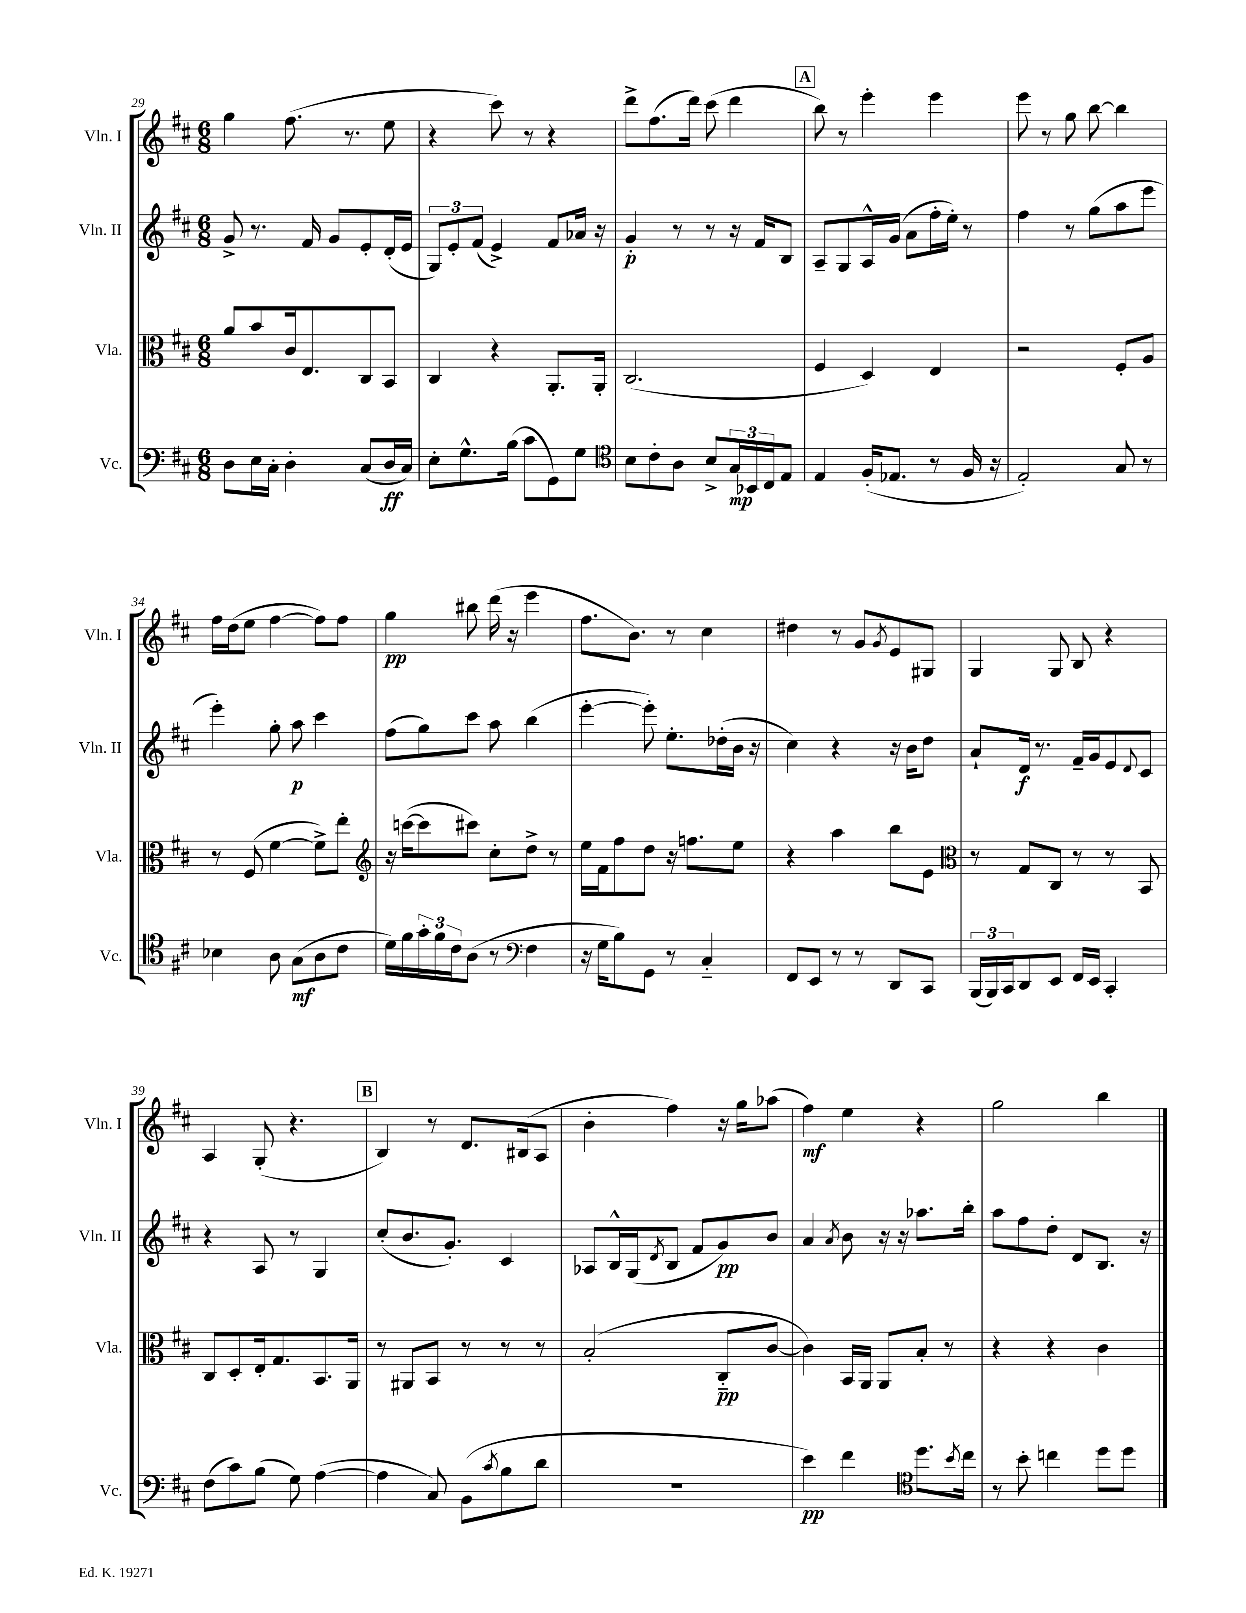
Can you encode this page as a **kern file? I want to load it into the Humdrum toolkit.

**kern	**kern	**kern	**kern
*staff4	*staff3	*staff2	*staff1
*clefF4	*clefC3	*clefG2	*clefG2
*k[f#c#]	*k[f#c#]	*k[f#c#]	*k[f#c#]
*M6/8	*M6/8	*M6/8	*M6/8
8D	8a	8g^	4gg
16E	8b	8.r	.
16C#'	.	.	.
4D'	16c#	.	(8.ff#
.	8.E	16f#	.
.	.	8g	.
.	.	.	8.r
(8C#	8C#	8e'	.
16D	8BB	(16d'	8ee
16C#)	.	16e	.
=	=	=	=
8E'	4C#	12G)	4r
.	.	12e'	.
8.G^^	.	.	.
.	.	(12f#	.
.	4r	4e^)	8ccc#)
(16B	.	.	.
8c#	.	.	8r
8GG)	8.AA'	8f#	4r
8G	.	16a-	.
.	16AA'	16r	.
=	=	=	=
*clefC4	*	*	*
8B	(2.C#	4g'	8ddd^
8c#'	.	.	(8.ff#
8A	.	8r	.
.	.	.	16ddd)
8B^	.	8r	(8ccc#
24G	.	16r	4ddd
24BB-	.	.	.
.	.	16f#	.
24C#	.	.	.
8E	.	8B	.
=	=	=	=
4E	4F#	8A~	8bb)
.	.	8G	8r
(16F#'	4D)	16A^^	4eee'
8.E-	.	(16g	.
.	.	8a	.
8r	4E	16ff#'	4eee
.	.	16ee')	.
16F#	.	8r	.
16r	.	.	.
=	=	=	=
2E')	2r	4ff#	8eee
.	.	.	8r
.	.	8r	8gg
.	.	(8gg	[8bb
8G	8F#'	8aa	4bb]
8r	8A	8eee	.
=	=	=	=
4B-	8r	4eee')	16ff#
.	.	.	(16dd
.	(8F#	.	8ee
8A	[4f#	8gg'	[4ff#
(8G	.	8aa	.
8A	8f#^])	4ccc#	8ff#])
8c#	8ee'	.	8ff#
=	=	=	=
*	*clefG2	*	*
16d)	16r	(8ff#	4gg
16f#	([16ccc	.	.
24g'	8ccc]	8gg)	.
24f#	.	.	.
24c#	.	.	.
(8A	8ccc#)	8ccc#	8bb#
8r	8cc#'	8aa	(16ddd
.	.	.	16r
*clefF4	*	*	*
4F#	8dd^	(4bb	4eee
.	8r	.	.
=	=	=	=
16r	16ee	[4eee'	8.ff#
16G	16f#	.	.
8B)	8ff#	.	.
.	.	.	8.b)
8GG	8dd	8eee'])	.
8r	16r	8.ee'	8r
.	8.ff	.	.
4C#'~	.	.	4cc#
.	.	(16dd-'	.
.	8ee	16b	.
.	.	16r	.
=	=	=	=
8FF#	4r	4cc#)	4dd#
8EE	.	.	.
8r	4aa	4r	8r
8r	.	.	8g
.	.	.	8qg
8DD	8bb	16r	8e
.	.	16b	.
8CC#	8e	8dd	8G#
=	=	=	=
*	*clefC3	*	*
(24BBB	8r	8a`	4G
24BBB)	.	.	.
24CC#	.	.	.
8DD	8G	16d	.
.	.	8.r	.
8EE	8C#	.	8G
16FF#	8r	16f#~	8B
16EE	.	16g	.
4CC#'	8r	8e	4r
.	.	8qqd	.
.	8BB	8c#	.
=	=	=	=
(8F#	8C#	4r	4A
8c#)	8D'	.	.
(8B	16E'	8A	(8G'
.	8.G	.	.
8G)	.	8r	4.r
([4A	8.BB	4G	.
.	16AA	.	.
=	=	=	=
4A]	8r	(8cc#'	4B)
.	8AA#	8.b	.
8C#)	8BB	.	8r
.	.	8.g')	.
(8BB	8r	.	8.d
8qc#	.	.	.
8B	8r	4c#	.
.	.	.	(16B#
8d	8r	.	8A
=	=	=	=
2.r	(2B'	8A-	4b'
.	.	16B^^	.
.	.	(16G	.
.	.	8qd	.
.	.	8B	4ff#)
.	.	8f#	.
.	8C#'~	8g)	16r
.	.	.	16gg
.	[8c#	8b	(8aa-
=	=	=	=
4e)	4c#])	4a	4ff#)
.	.	8qa	.
4f#	16BB	8b	4ee
.	16AA	.	.
.	8AA	16r	.
.	.	16r	.
*clefC4	*	*	*
8.dd	8B'	8.aa-	4r
.	8r	.	.
8qb	.	.	.
16cc#	.	16bb'	.
=	=	=	=
8r	4r	8aa	2gg
8b'	.	8ff#	.
4cc	4r	8dd'	.
.	.	8d	.
8dd	4c#	8.B	4bb
8dd	.	.	.
.	.	16r	.
==	==	==	==
*-	*-	*-	*-
